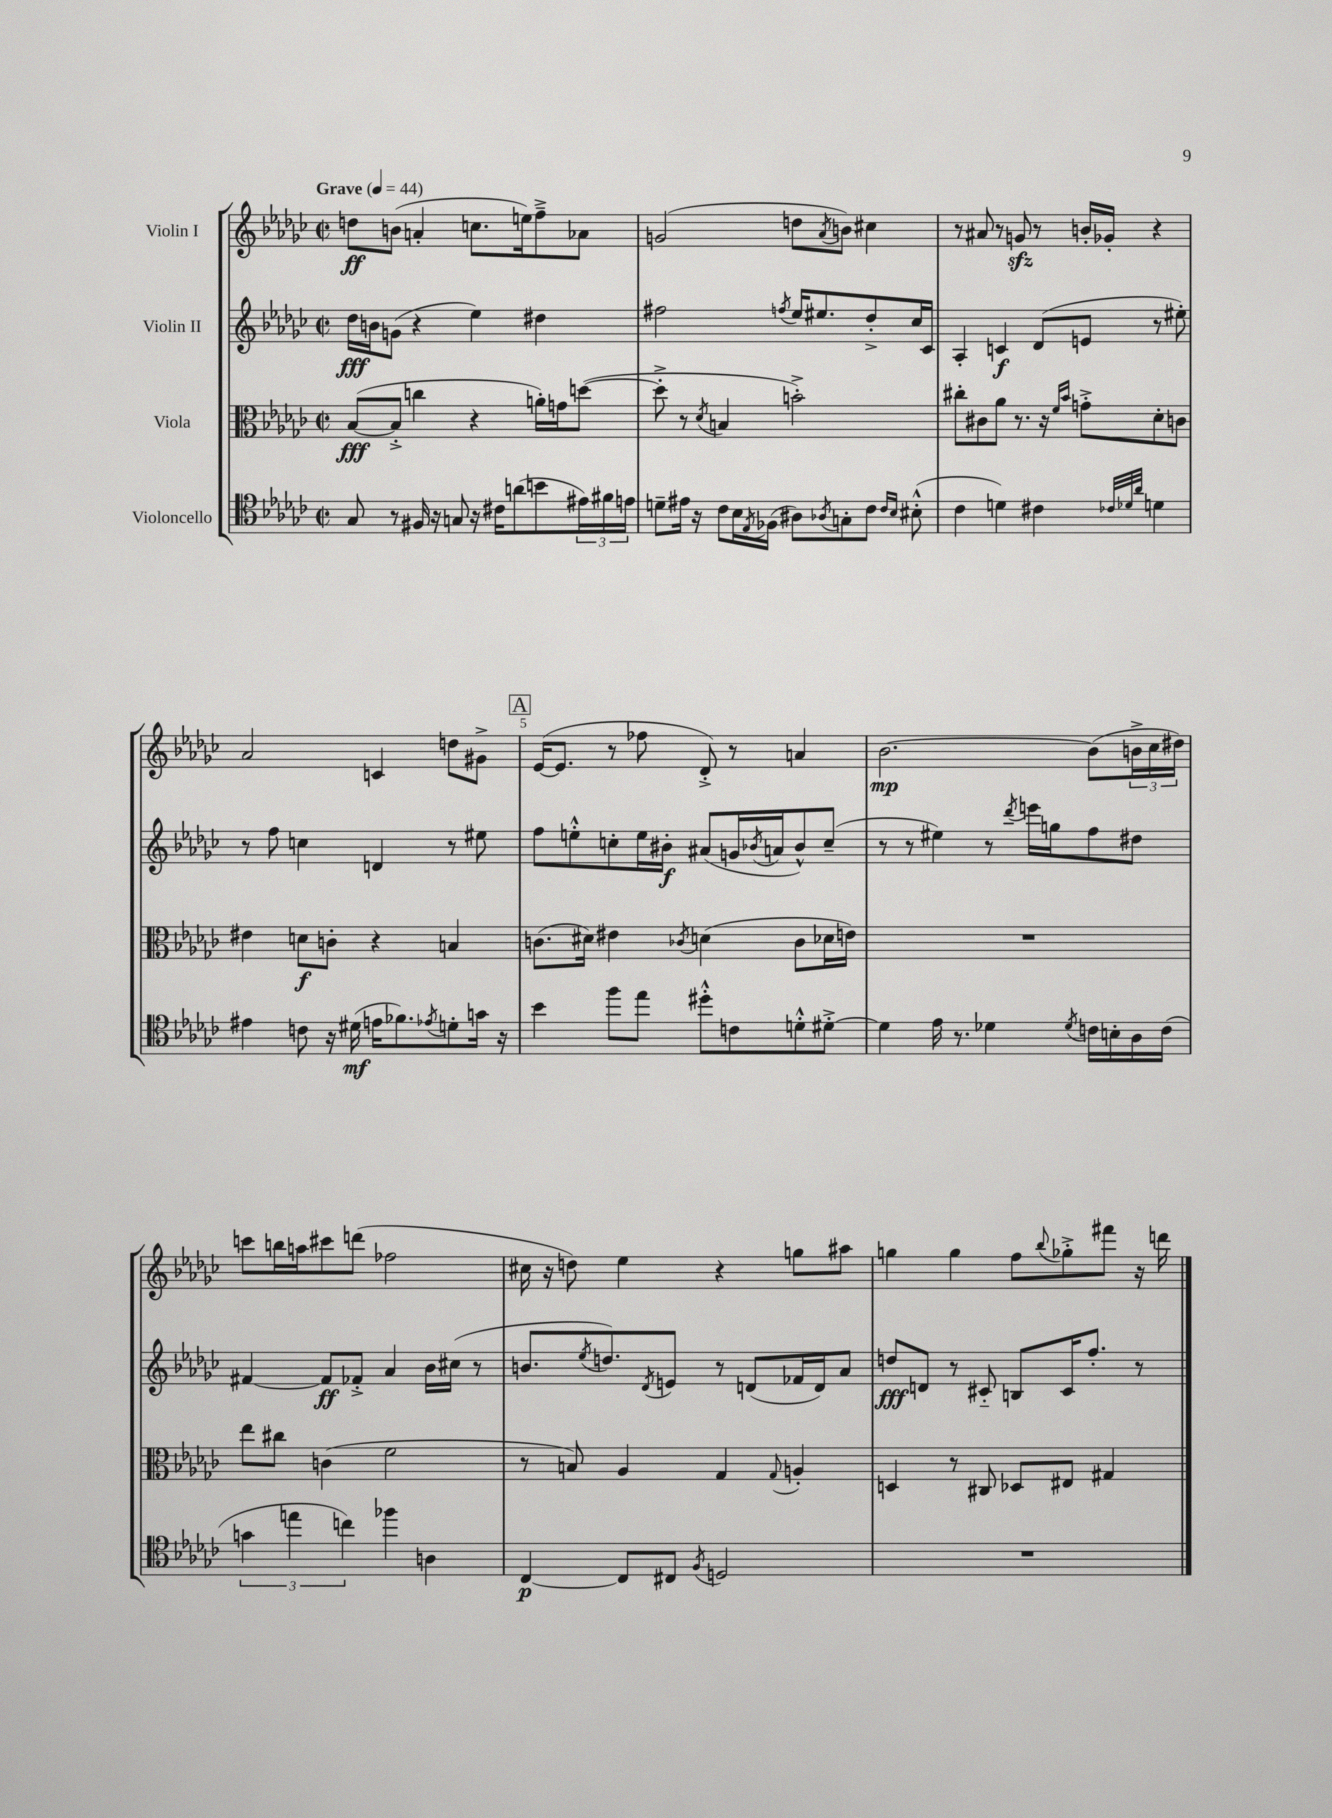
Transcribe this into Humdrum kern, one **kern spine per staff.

**kern	**kern	**kern	**kern
*staff4	*staff3	*staff2	*staff1
*clefC4	*clefC3	*clefG2	*clefG2
*k[b-e-a-d-g-c-]	*k[b-e-a-d-g-c-]	*k[b-e-a-d-g-c-]	*k[b-e-a-d-g-c-]
*M2/2	*M2/2	*M2/2	*M2/2
*met(c|)	*met(c|)	*met(c|)	*met(c|)
*MM44	*MM44	*MM44	*MM44
8G-	([8B-	16dd-	8dd
.	.	16b	.
8r	8B-'^]	(8g	(8b
16F#	4cc	4r	4a'
16r	.	.	.
8G	.	.	.
16r	4r	4ee-)	8.cc
16c#	.	.	.
(8a	.	.	.
.	.	.	16ee)
8b	16a')	4dd#	8ff~^
.	16g	.	.
24e#)	([8dd	.	8a-
24f#	.	.	.
24e	.	.	.
=	=	=	=
8d~	8dd'^]	2ff#	(2g
16e#	8r	.	.
16r	.	.	.
.	8qd-	.	.
8c-	4B	.	.
16B-	.	.	.
8qE-	.	.	.
(16F-	.	.	.
.	.	8qff	.
8A#)	2b'^)	16ee-	8dd
.	.	8.ee#	.
8qA-	.	.	8qa-
8G'	.	.	8b)
8c-	.	8dd-'^	4cc#
16qqc-	.	.	.
16qqB-	.	.	.
(8B#'^^	.	16cc-	.
.	.	16c-	.
=	=	=	=
4c-	8cc#'	4A-'	8r
.	8c#	.	8a#
4d)	8a-	4c	8r
.	8.r	.	8g
4c#	.	(8d-	8r
.	16r	.	.
.	16qqf	.	.
.	16qqb-	.	.
.	8g'^	8e	16b'
.	.	.	16g-'
32qqc-	.	.	.
32qqd-	.	.	.
32qqa-	.	.	.
4d	8d-'	8r	4r
.	8c	8ee#')	.
=	=	=	=
4e#	4e#	8r	2a-
.	.	8ff	.
8c	8d	4cc	.
16r	8c'	.	.
(16d#	.	.	.
16e	4r	4d	4c
8.f-)	.	.	.
8qe-	.	.	.
8d'	4B	8r	8dd
16g	.	8ee#	8g#^
16r	.	.	.
=	=	=	=
4b-	(8.c	8ff	([16e-
.	.	.	8.e-]
.	.	8ee'^^	.
.	16d#)	.	.
8ff	4e#	8cc'	8r
8ee-	.	16ee	8ff-
.	.	16b#'	.
.	8qc-	.	.
8dd#'^^	(4d	(8a#	8d-'^)
8c	.	16g	8r
.	.	8qb-	.
.	.	16a	.
8d'^^	8c-	8b-^^)	4a
[8d#'^	16d-	(8cc~	.
.	16e)	.	.
=	=	=	=
4d#]	1r	8r	[2.b-
.	.	8r	.
16e-	.	4ee#)	.
8.r	.	.	.
4d-	.	8r	.
.	.	8qddd-	.
.	.	16eee	.
.	.	16gg	.
8qd-	.	.	.
16c	.	8ff	(8b-]
16B'	.	.	.
16A-	.	8dd#	24b^
.	.	.	24cc-
(16c	.	.	.
.	.	.	24dd#)
=	=	=	=
6g	8ee-	[4f#	8ccc
.	8cc#	.	16bb
6ee	.	.	.
.	.	.	16aa
.	(4c	8f#]	8ccc#
6cc)	.	.	.
.	.	8f-'^	(8ddd
4ff-	2f	4a-	2ff-
4A	.	16b-	.
.	.	(16cc#	.
.	.	8r	.
=	=	=	=
[4C-	8r	8.b	16cc#
.	.	.	16r
.	8B)	.	8dd)
.	.	8qee-	.
.	.	8.dd)	.
8C-]	4A-	.	4ee-
.	.	8qd-	.
8C#	.	8e	.
8qF	.	.	.
2D	4G-	8r	4r
.	.	(8d	.
.	8qqG-	.	.
.	4A'	16f-	8gg
.	.	16d)	.
.	.	8a-	8aa#
=	=	=	=
1r	4D	8dd	4gg
.	.	8d	.
.	8r	8r	4gg
.	8C#	8c#'~	.
.	8D-	8B	8ff
.	.	.	8qqbb-
.	8E#	16c#	8gg-'^
.	.	8.ff'	.
.	4G#	.	8fff#
.	.	8r	16r
.	.	.	16ddd
==	==	==	==
*-	*-	*-	*-
